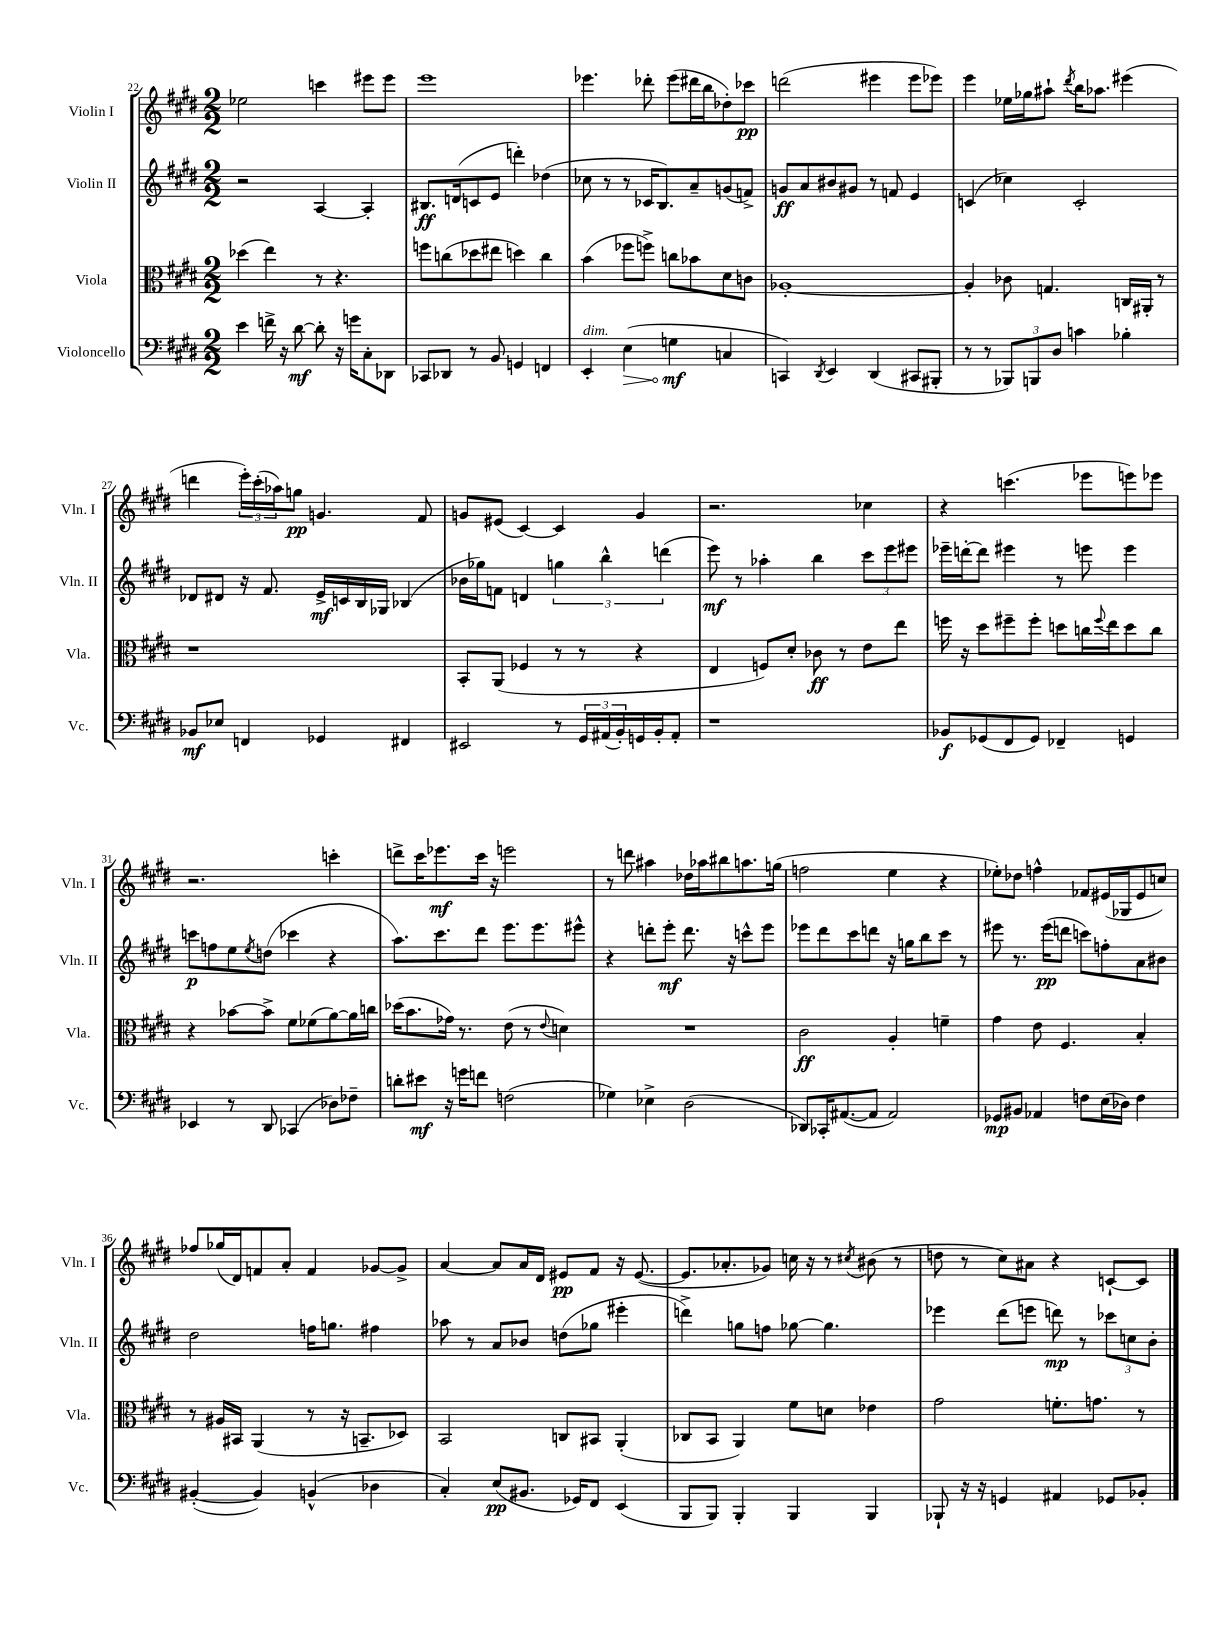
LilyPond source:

<<
\new StaffGroup <<
\new Staff = "s0" \with { instrumentName = "Violin I" shortInstrumentName = "Vln. I" } {
    \clef treble \key e \major \numericTimeSignature \time 2/2
    ees''2 c'''4 eis'''8 eis'''8 |
    e'''1 |
    ees'''4. des'''8-. ees'''8( dis'''16 b''16 des''8-.) ces'''8\pp |
    d'''2( eis'''4 eis'''8 ees'''8) |
    e'''4 ees''16 ges''16 ais''8-! \acciaccatura { dis'''8 } b''16 aes''8. eis'''4( |
    d'''4 \tuplet 3/2 { e'''16-.) cis'''16-.( aes''16) } g''8\pp g'4. fis'8 |
    g'8 eis'8( cis'4~) cis'4 g'4 |
    r2. ces''4 |
    r4 c'''4.( ees'''8 e'''8) ees'''8 |
    r2. c'''4-. |
    d'''8-> cis'''16 ees'''8.\mf cis'''16 r16 e'''2 |
    r8 d'''8 ais''4 des''16 aes''16 bis''8 a''8. g''16( |
    f''2 e''4 r4 |
    ees''8-.) des''8 f''4-^ fes'8 eis'16( ges16 eis'8 c''8) |
    fes''8 ges''16( dis'16) f'8 a'8-. f'4 ges'8~ ges'8-> |
    a'4~ a'8 a'16 dis'16 eis'8\pp fis'8 r16 eis'8.~( |
    eis'8. aes'8.-. ges'8) c''16 r16 r8 \acciaccatura { cis''8 } bis'8( r8 |
    d''8 r8 cis''8) ais'8 r4 c'8~-! c'8 \bar "|." |
}
\new Staff = "s1" \with { instrumentName = "Violin II" shortInstrumentName = "Vln. II" } {
    \clef treble \key e \major \numericTimeSignature \time 2/2
    r2 a4~ a4-. |
    bis8.\ff d'16( c'8 e'8 d'''4-.) des''4( |
    ces''8 r8 r8 ces'16 b8.) a'8-- g'8( f'8->) |
    g'8\ff a'8 bis'8 gis'8 r8 f'8 e'4 |
    c'4( ces''4) c'2-. |
    des'8 dis'8 r16 fis'8. e'16->\mf c'16 b16 ges16 bes4( |
    bes'16 ges''16) f'8 d'4 \tuplet 3/2 { g''4 b''4-^ d'''4( } |
    e'''8\mf) r8 aes''4-. b''4 \tuplet 3/2 { cis'''8 e'''8 eis'''8 } |
    ees'''16-- d'''16~-. d'''8 eis'''4 r8 e'''8 e'''4 |
    c'''8\p f''8 e''8 \acciaccatura { e''8 } d''8( ces'''4 r4 |
    a''8.) cis'''8. dis'''8 e'''8. e'''8. eis'''8-^ |
    r4 d'''8-. e'''8-.\mf d'''8. r16 c'''8-^ e'''8 |
    ees'''8 dis'''8 cis'''8 d'''8 r16 g''16 b''8 cis'''8 r8 |
    eis'''8 r8. eis'''16\pp( d'''8 c'''8) f''8-. a'8 bis'8 |
    dis''2 f''16 g''8. fis''4 |
    aes''8 r8 a'8 bes'8 d''8( ges''8 eis'''4-. |
    d'''4->) g''8 f''8 ges''8~ ges''4. |
    ees'''4 dis'''8( e'''8 d'''8\mp) r8 \tuplet 3/2 { ces'''8 c''8 b'8-. } \bar "|." |
}
\new Staff = "s2" \with { instrumentName = "Viola" shortInstrumentName = "Vla." } {
    \clef alto \key e \major \numericTimeSignature \time 2/2
    des''4( e''4) r8 r4. |
    f''8 c''8( des''8 eis''8 d''4) c''4 |
    b'4( fes''8 f''8->) c''8 bes'8 dis'8 c'8 |
    aes1~-. |
    aes4-. ces'8 g4. c16 ais,16-. r8 |
    r1 |
    b,8-. a,8( fes4 r8 r8 r4 |
    e4 f8) dis'8-. ces'8\ff r8 e'8 e''8 |
    f''16 r16 dis''8 fis''8-- fis''8-. d''8 c''16 \appoggiatura { fis''8 } e''16 d''8 c''8 |
    r4 bes'8~ bes'8-> fis'8 fes'8( a'8~) a'16 c''16 |
    des''16( b'8. ges'16) r8. e'8( r8 \appoggiatura { e'8 } d'4) |
    R1 |
    cis'2\ff a4-. f'4-- |
    gis'4 e'8 fis4. b4-. |
    r8 ais16 bis,16 a,4( r8 r16 b,8.-- des8) |
    b,2 c8 bis,8 a,4-.( |
    ces8 b,8 a,4) fis'8 d'8 ees'4 |
    gis'2 f'8.-. g'8. r8 \bar "|." |
}
\new Staff = "s3" \with { instrumentName = "Violoncello" shortInstrumentName = "Vc." } {
    \clef bass \key e \major \numericTimeSignature \time 2/2
    e'4 f'16-> r16 dis'8~\mf dis'8-. r16 g'16 cis8-. des,8 |
    ces,8 des,8 r8 b,8 g,4 f,4 |
    e,4-.^\markup { \italic "dim." } \once \override Hairpin.circled-tip = ##t e4\>( g4\mf\! c4 |
    c,4) \acciaccatura { dis,8 } e,4 dis,4( cis,8 bis,,8-. |
    r8 r8 \tuplet 3/2 { bes,,8) b,,8 dis8 } c'4 bes4-. |
    bes,8\mf ees8 f,4 ges,4 fis,4 |
    eis,2 r8 \tuplet 3/2 { gis,16 ais,16( b,16-.) } g,16 b,16-. ais,8-. |
    r1 |
    bes,8\f ges,8( fis,8 ges,8) fes,4-- g,4 |
    ees,4 r8 dis,8 ces,4( des8) fes8-- |
    d'8-. eis'8\mf r16 g'16 f'8 f2( |
    ges4) ees4-> dis2( |
    des,8) ces,16-. ais,8.~( ais,8 ais,2) |
    ges,8\mp bis,8 aes,4 f8 e16( des16) f4 |
    bis,4~-.( bis,4) b,4-^( des4 |
    cis4-.) e8\pp( bis,8. ges,16) fis,8 e,4( |
    b,,8 b,,8) b,,4-. b,,4 b,,4 |
    bes,,8-! r16 r16 g,4 ais,4 ges,8 bes,8-. \bar "|." |
}
>>
>>
\layout { \context { \Score currentBarNumber = #22 } }
